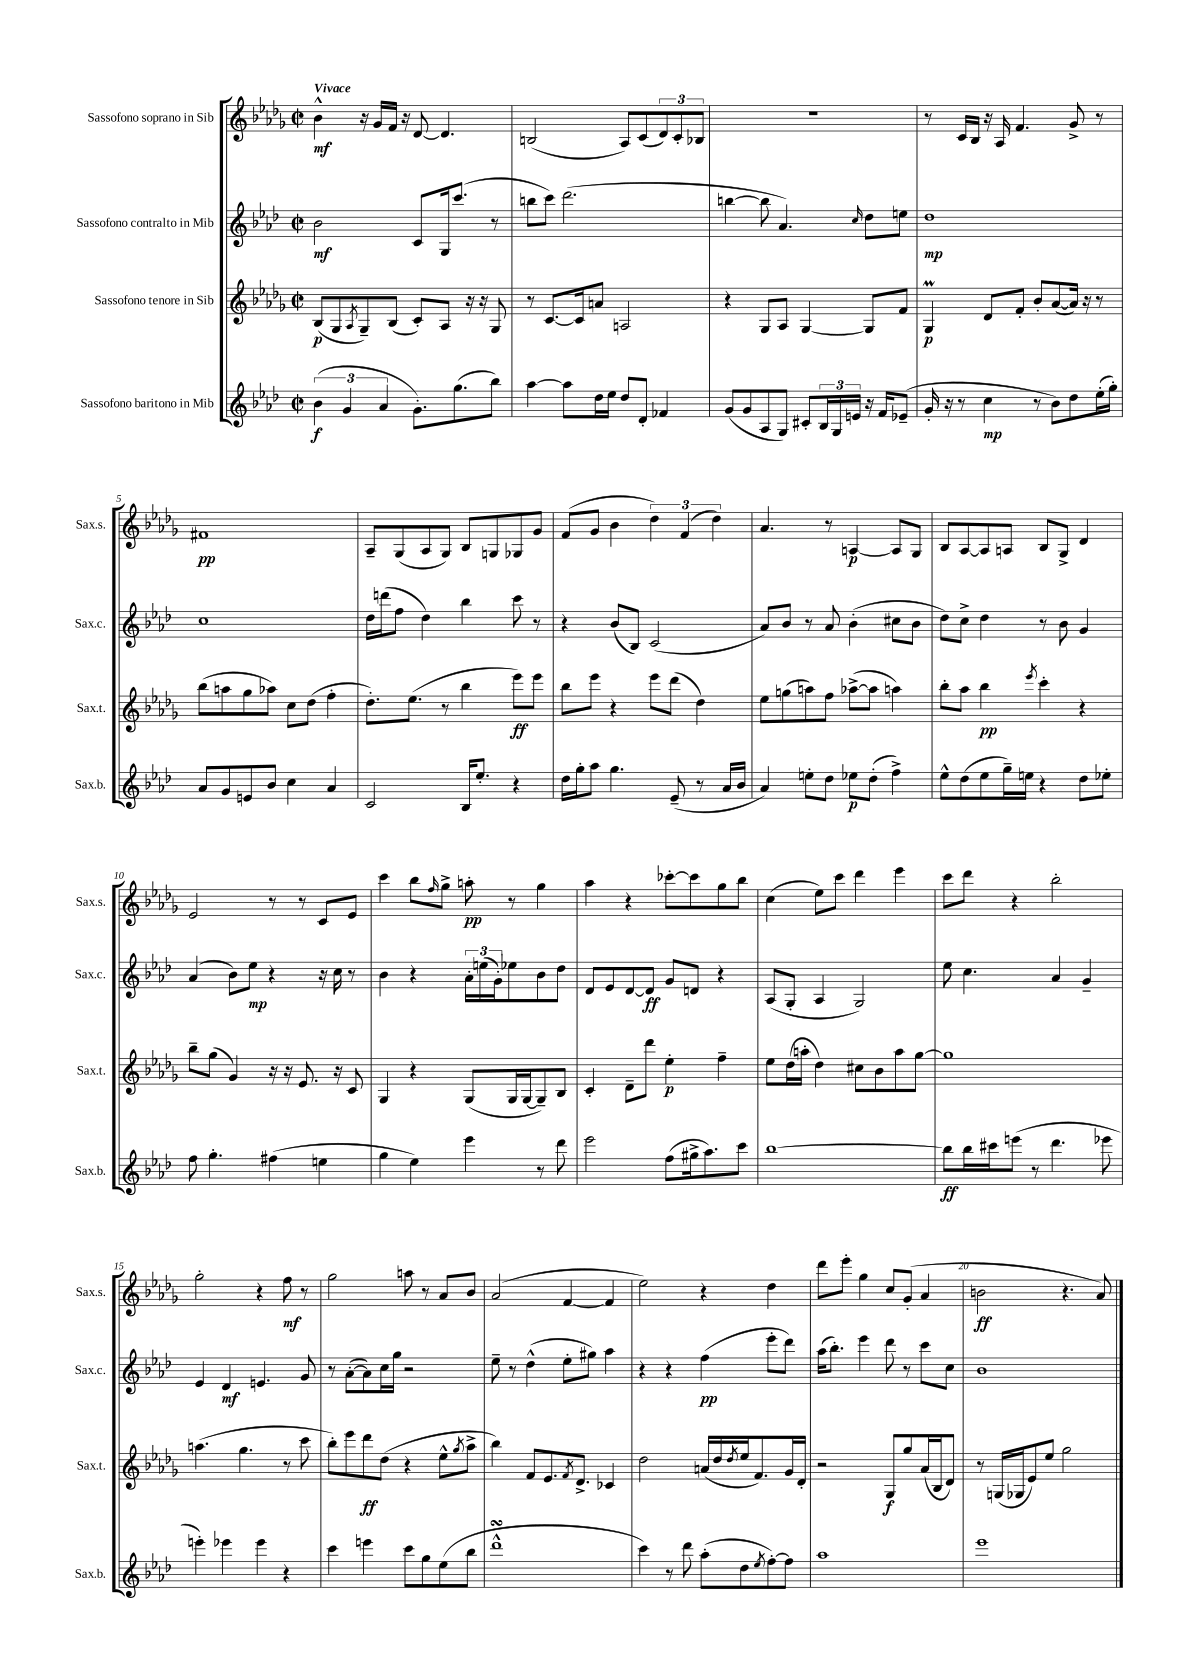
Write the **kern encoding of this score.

**kern	**kern	**kern	**kern
*staff4	*staff3	*staff2	*staff1
*clefG2	*clefG2	*clefG2	*clefG2
*k[b-e-a-d-]	*k[b-e-a-d-g-]	*k[b-e-a-d-]	*k[b-e-a-d-g-]
*M2/2	*M2/2	*M2/2	*M2/2
*met(c|)	*met(c|)	*met(c|)	*met(c|)
(6b-\	(8B-/L	2b-\	4b-^^\
.	8G-/	.	.
6g/	.	.	.
.	8qA-/	.	.
.	8G-~/)	.	16r
.	.	.	16g-/LL
6a-/	.	.	.
.	(8B-/J	.	16f/JJ
.	.	.	16r
8.g'\L)	8c'/L)	8c/L	[8d-/
.	8A-/J	16G/k	4.d-/]
(8.gg\	.	(8.ccc/J	.
.	16r	.	.
.	16r	.	.
8bb-\J)	8G-/	8r	.
=	=	=	=
[4aa-\	8r	8bb\L	(2B/
.	[8.c/L	8ccc\J)	.
8aa-\]L	.	(2.ddd-\	.
.	16c/]k	.	.
16dd-\L	8a/J	.	.
16ee-\JJ	.	.	.
8dd-/L	2A/	.	8A-/L)
8d-'/J	.	.	(8c/
4f-/	.	.	12d-/)
.	.	.	12c'/
.	.	.	12B-/J
=	=	=	=
(8g/L	4r	[4bb\	1r
8g/	.	.	.
8A-/	8G-/L	8bb\]	.
8G/J)	8A-/J	4.a-/)	.
8c#'/L	[4G-/	.	.
24B-/L	.	.	.
24G/	.	.	.
24e/JJ	.	.	.
.	.	16qqcc/	.
16r	8G-/]L	8dd-\L	.
16f/LK	.	.	.
(8e-~/J	8f/J	8ee\J	.
=	=	=	=
16g'/	4G-/	1dd-	8r
16r	.	.	.
8r	.	.	16c/LL
.	.	.	16B-/JJ
4cc\	8d-/L	.	16r
.	.	.	16A-/
.	8f'/J	.	4.f/
8r	8b-'/L	.	.
8b-\L)	([8a-/	.	.
8dd-\	16a-/]Jk)	.	8g-^/
.	16r	.	.
(16ee-'\L	8r	.	8r
16gg'\JJ)	.	.	.
=	=	=	=
8a-/L	(8bb-\L	1cc	1f#
8g/	8aa\	.	.
8e/	8gg-\	.	.
8b-/J	8aa-\J)	.	.
4cc\	8cc\L	.	.
.	(8dd-\J	.	.
4a-/	4ff'\	.	.
=	=	=	=
2c/	8.dd-'\L)	16dd-\LL	8A-~/L
.	.	(16ddd\J	.
.	.	8ff\J	(8G-/
.	(8.ee-\J	.	.
.	.	4dd-\)	8A-/
.	8r	.	8G-/J)
16B-/LK	4bb-\	4bb-\	8B-/L
8.ee-'/J	.	.	.
.	.	.	8G/
4r	8eee-\L)	8ccc\	8G-/
.	8eee-\J	8r	8g-/J
=	=	=	=
16dd-\LL	8bb-\L	4r	(8f/L
16gg'\J	.	.	.
8aa-\J	8eee-\J	.	8g-/J
4.gg\	4r	(8b-/L	4b-\
.	.	8B-/J)	.
.	8eee-\L	(2c/	6dd-\)
(8e-~/	(8ddd-\J	.	.
.	.	.	(6f/
8r	4dd-\)	.	.
.	.	.	6dd-\)
16a-/LL	.	.	.
16b-/JJ	.	.	.
=	=	=	=
4a-/)	8ee-\L	8a-/L)	4.a-/
.	(8gg\	8b-/J	.
8ee'\L	8aa\)	8r	.
8dd-\J	8ff\J	8a-/	8r
8ee-\L	([8aa-^\L	(4b-'\	[4A/
(8dd-'\J	8aa-\]J	.	.
4ff^\)	4aa\)	8cc#\L	8A/]L
.	.	8b-\J	8G-/J
=	=	=	=
8ee-^^\L	8bb-'\L	8dd-\L)	8B-/L
(8dd-\	8aa-\J	8cc^\J	[8A-/
8ee-\	4bb-\	4dd-\	8A-/]
16gg~\L)	.	.	8A/J
16ee\JJ	.	.	.
.	8qeee-/	.	.
4r	4ccc'\	8r	8B-/L
.	.	8b-\	8G-^/J
8dd-\L	4r	4g/	4d-/
8ee-'\J	.	.	.
=	=	=	=
8ff\	8bb-~\L	(4a-/	2e-/
4.gg'\	(8gg-\J	.	.
.	4g-/)	8b-\L)	.
.	.	8ee-\J	.
(4ff#\	16r	4r	8r
.	16r	.	.
.	8.e-/	.	8r
4ee\	.	16r	8c/L
.	16r	16cc\	.
.	8c/	8r	8e-/J
=	=	=	=
4gg\	4G-/	4b-\	4ccc\
4ee-\)	4r	4r	8bb-\L
.	.	.	16qqff/
.	.	.	8gg-^\J
4eee-\	(8G-/L	24a-'\LL	8aa'\
.	.	(24ee\	.
.	.	24g'\J)	.
.	16G-/L	8ee-\	8r
.	[16G-/J	.	.
8r	8G-~/])	8b-\	4gg-\
8ddd-\	8B-/J	8dd-\J	.
=	=	=	=
2eee-\	4c'/	8d-/L	4aa-\
.	.	8e-/	.
.	8d-~\L	[8d-/	4r
.	8ddd-\J	8d-/]J	.
(8ff\L	4ee-'\	8g/L	[8ccc-'\L
16gg#^\k	.	8d/J	8ccc-\]
8.aa-\)	.	.	.
.	4ff~\	4r	8gg-\
8ccc\J	.	.	8bb-\J
=	=	=	=
[1bb-	8ee-\L	(8A-/L	(4cc\
.	(16dd-\L	8G'/J	.
.	16aa'\JJ	.	.
.	4dd-\)	4A-/	8ee-\L)
.	.	.	8ccc\J
.	8cc#\L	2G/)	4ddd-\
.	8b-\	.	.
.	8aa\	.	4eee-\
.	[8gg-\J	.	.
=	=	=	=
8bb-\]L	1gg-]	8ee-\	8ccc\L
16bb-\L	.	4.cc\	8ddd-\J
16ccc#\J	.	.	.
(8eee\J	.	.	4r
8r	.	.	.
4.ddd-\	.	4a-/	2bb-'\
.	.	4g~/	.
8eee-\	.	.	.
=	=	=	=
4eee'\)	(4.aa\	4e-/	2gg-'\
4eee-\	.	4d-/	.
.	4.gg-\	.	.
4eee-\	.	4.e/	4r
4r	8r	.	8ff\
.	8ccc\	8g/	8r
=	=	=	=
4ccc\	8bb-'\L)	8r	2gg-\
.	8eee-\	([8a-'\L	.
4eee\	8ddd-\	8a-\])	.
.	(8dd-\J	16cc\L	.
.	.	16gg\JJ	.
8ccc\L	4r	2r	8aa\
8gg\	.	.	8r
(8ee-\	8ee-^^\L	.	8a-/L
.	8qgg-/	.	.
8bb-\J	8aa-^\J	.	8b-/J
=	=	=	=
1ddd-^^	4bb-\)	8ee-~\	(2a-/
.	.	8r	.
.	8f/L	(4dd-^^\	.
.	8.e-/	.	.
.	.	8ee-'\L	[4f/
.	8qf/	.	.
.	8.d-^/J	.	.
.	.	8gg#\J)	.
.	4c-/	4aa-\	4f/]
=	=	=	=
4ccc\)	2dd-\	4r	2ee-\)
8r	.	4r	.
8ddd-\	.	.	.
(8aa-'\L	(16a/LL	(4ff\	4r
.	16dd-/	.	.
.	8qdd-/	.	.
8dd-\	16ee-/J	.	.
.	8.f/)	.	.
8qee-/	.	.	.
[8ff'\)	.	8eee-'\L	4dd-\
8ff\]J	16g-/L	8ddd-\J)	.
.	16d-'/JJ	.	.
=	=	=	=
1aa-	2r	(16aa-\LK	8ddd-\L
.	.	8.bb-'\J)	.
.	.	.	8eee-'\J
.	.	4eee-\	4gg-\
.	8G-/L	8ddd-\	8cc/L
.	8gg-/	8r	(8g-'/J
.	(16a-/L	8ccc\L	4a-/
.	16B-/J	.	.
.	8d-/J)	8cc\J	.
=	=	=	=
1eee-	8r	1b-	2b\
.	(16G/LL	.	.
.	16G-/J	.	.
.	8e-/)	.	.
.	8ee-/J	.	.
.	2gg-\	.	4.r
.	.	.	8a-/)
==	==	==	==
*-	*-	*-	*-
